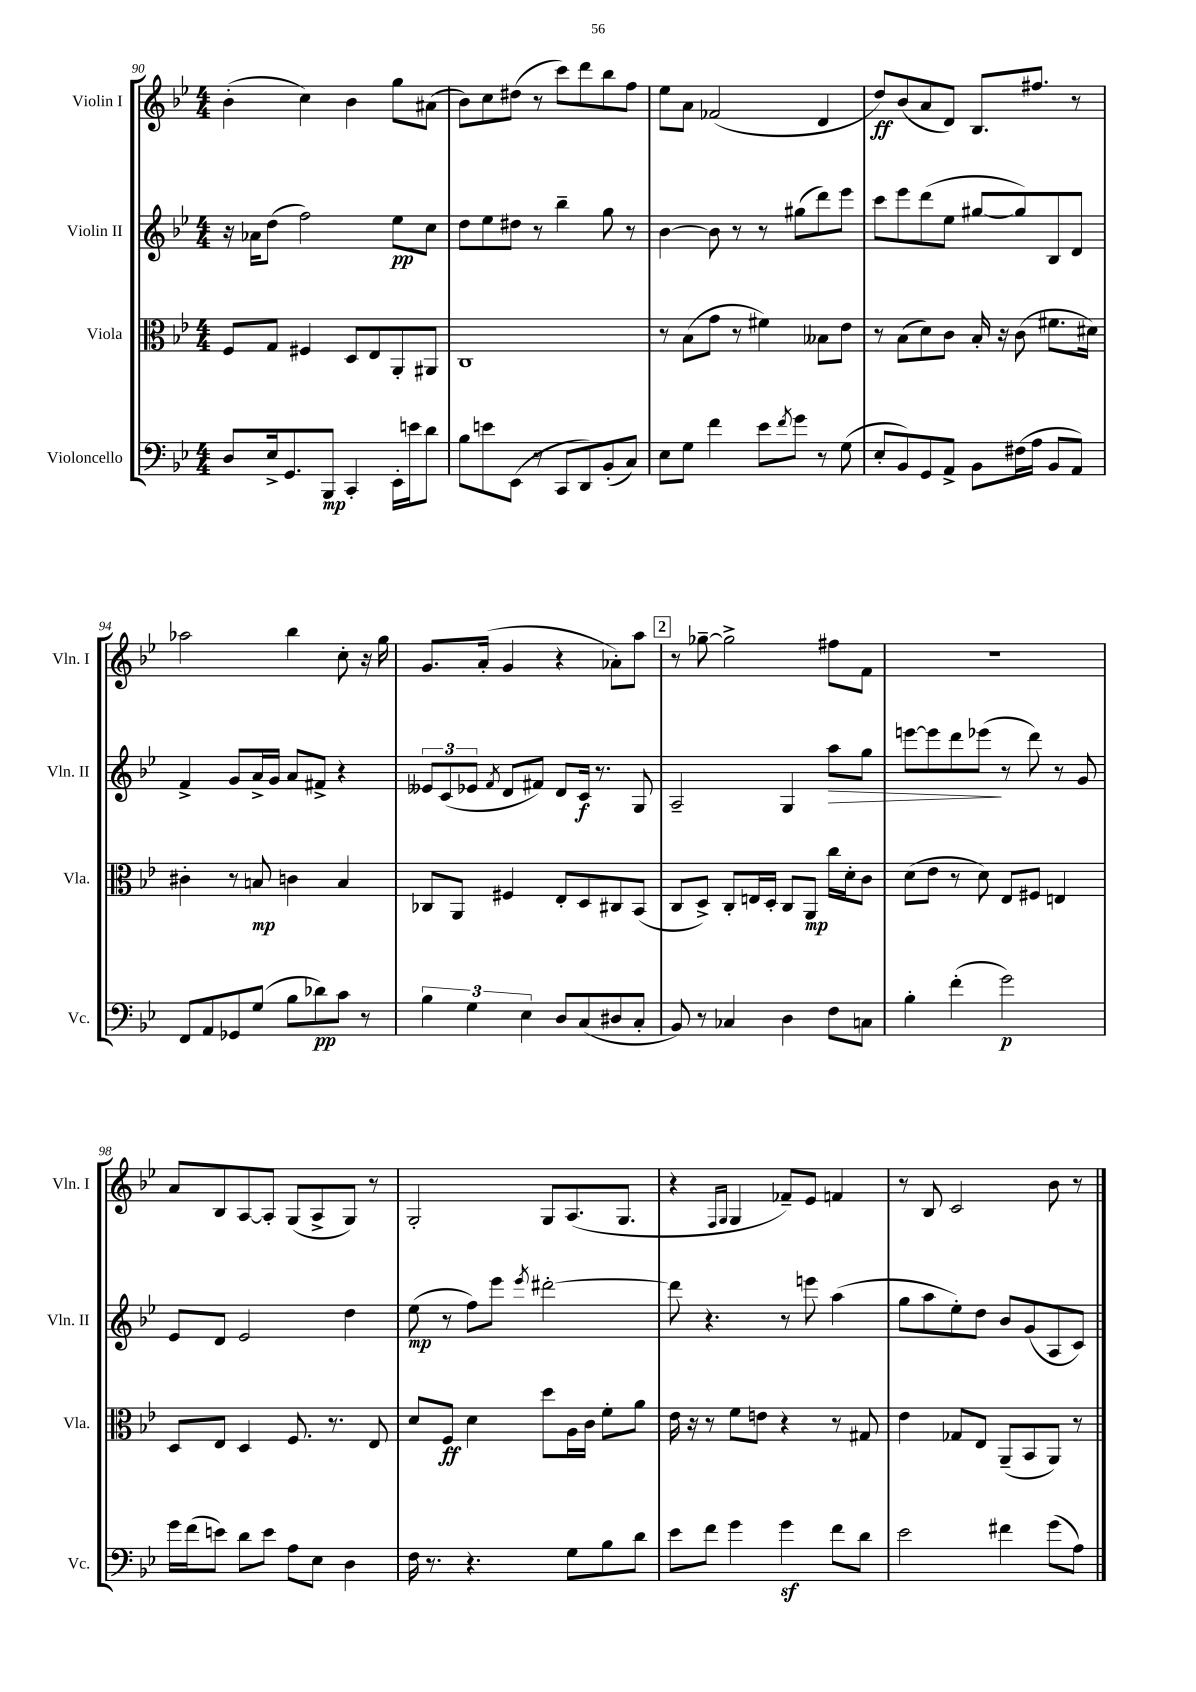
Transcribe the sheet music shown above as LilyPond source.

<<
\new StaffGroup <<
\new Staff = "s0" \with { instrumentName = "Violin I" shortInstrumentName = "Vln. I" } {
    \clef treble \key bes \major \numericTimeSignature \time 4/4
    bes'4-.( c''4) bes'4 g''8 ais'8( |
    bes'8) c''8 dis''8( r8 c'''8) d'''8 bes''8 f''8 |
    ees''8 a'8 fes'2( d'4 |
    d''8\ff) bes'8( a'8 d'8) bes8. fis''8. r8 |
    aes''2 bes''4 c''8-. r16 g''16 |
    g'8. a'16-.( g'4 r4 aes'8-.) a''8 |
    \mark \markup { \box "2" } r8 ges''8~-- ges''2-> fis''8 f'8 |
    R1 |
    a'8 bes8 a8~ a8-. g8( a8-> g8) r8 |
    g2-. g8 a8.( g8. |
    r4 \grace { f16 g16 } g4 fes'8--) ees'8 f'4 |
    r8 bes8 c'2 bes'8 r8 \bar "|." |
}
\new Staff = "s1" \with { instrumentName = "Violin II" shortInstrumentName = "Vln. II" } {
    \clef treble \key bes \major \numericTimeSignature \time 4/4
    r16 aes'16 d''8( f''2) ees''8\pp c''8 |
    d''8 ees''8 dis''8 r8 bes''4-- g''8 r8 |
    bes'4~ bes'8 r8 r8 gis''8( d'''8) ees'''8 |
    c'''8 ees'''8 d'''8( ees''8 gis''8~ gis''8) bes8 d'8 |
    f'4-> g'8 a'16-> g'16 a'8 fis'8-> r4 |
    \tuplet 3/2 { eeses'8 c'8( ees'8 } \acciaccatura { f'8 } d'8 fis'8) d'8 c'16\f r8. g8 |
    \mark \markup { \box "2" } a2-- g4 a''8\> g''8 |
    e'''8~ e'''8 d'''8 ees'''8\!( r8 d'''8) r8 g'8 |
    ees'8 d'8 ees'2 d''4 |
    ees''8\mp( r8 f''8) ees'''8 \acciaccatura { ees'''8 } dis'''2~-. |
    dis'''8 r4. r8 e'''8 a''4( |
    g''8 a''8 ees''8-.) d''8 bes'8 g'8( a8 c'8) \bar "|." |
}
\new Staff = "s2" \with { instrumentName = "Viola" shortInstrumentName = "Vla." } {
    \clef alto \key bes \major \numericTimeSignature \time 4/4
    f8 g8 fis4 d8 ees8 a,8-. ais,8 |
    c1 |
    r8 bes8( g'8 r8 fis'4) beses8 ees'8 |
    r8 bes8( d'8) c'8 bes16-. r16 c'8( fis'8. dis'16) |
    cis'4-. r8 b8\mp c'4 b4 |
    ces8 a,8 fis4 ees8-. d8 cis8 bes,8( |
    \mark \markup { \box "2" } c8 d8->) c8-. e16 d16-. c8 a,8\mp c''16 d'16-. c'8 |
    d'8( ees'8 r8 d'8) ees8 fis8 e4 |
    d8 ees8 d4 f8. r8. ees8 |
    d'8 f8\ff d'4 d''8 a16 c'16 f'8-. a'8 |
    ees'16 r16 r8 f'8 e'8 r4 r8 gis8 |
    ees'4 ges8 ees8 a,8--( bes,8 a,8) r8 \bar "|." |
}
\new Staff = "s3" \with { instrumentName = "Violoncello" shortInstrumentName = "Vc." } {
    \clef bass \key bes \major \numericTimeSignature \time 4/4
    d8 ees16-> g,8. bes,,8\mp c,4-. ees,16-. e'16 d'8 |
    bes8 e'8 ees,8( r8 c,8 d,8) bes,8-.( c8) |
    ees8 g8 f'4 ees'8 \acciaccatura { f'8 } g'8 r8 g8( |
    ees8-. bes,8) g,8 a,8-> bes,8 fis16( a16 bes,8 a,8) |
    f,8 a,8 ges,8 g8( bes8 des'8\pp) c'8 r8 |
    \tuplet 3/2 { bes4 g4 ees4 } d8 c8( dis8 c8-. |
    \mark \markup { \box "2" } bes,8) r8 ces4 d4 f8 c8 |
    bes4-. f'4-.( g'2\p) |
    g'16 f'16( e'8) d'8 e'8 a8 ees8 d4 |
    f16 r8. r4. g8 bes8 d'8 |
    ees'8 f'8 g'4 g'4\sf f'8 d'8 |
    ees'2 fis'4 g'8( a8) \bar "|." |
}
>>
>>
\layout { \context { \Score currentBarNumber = #90 } }
